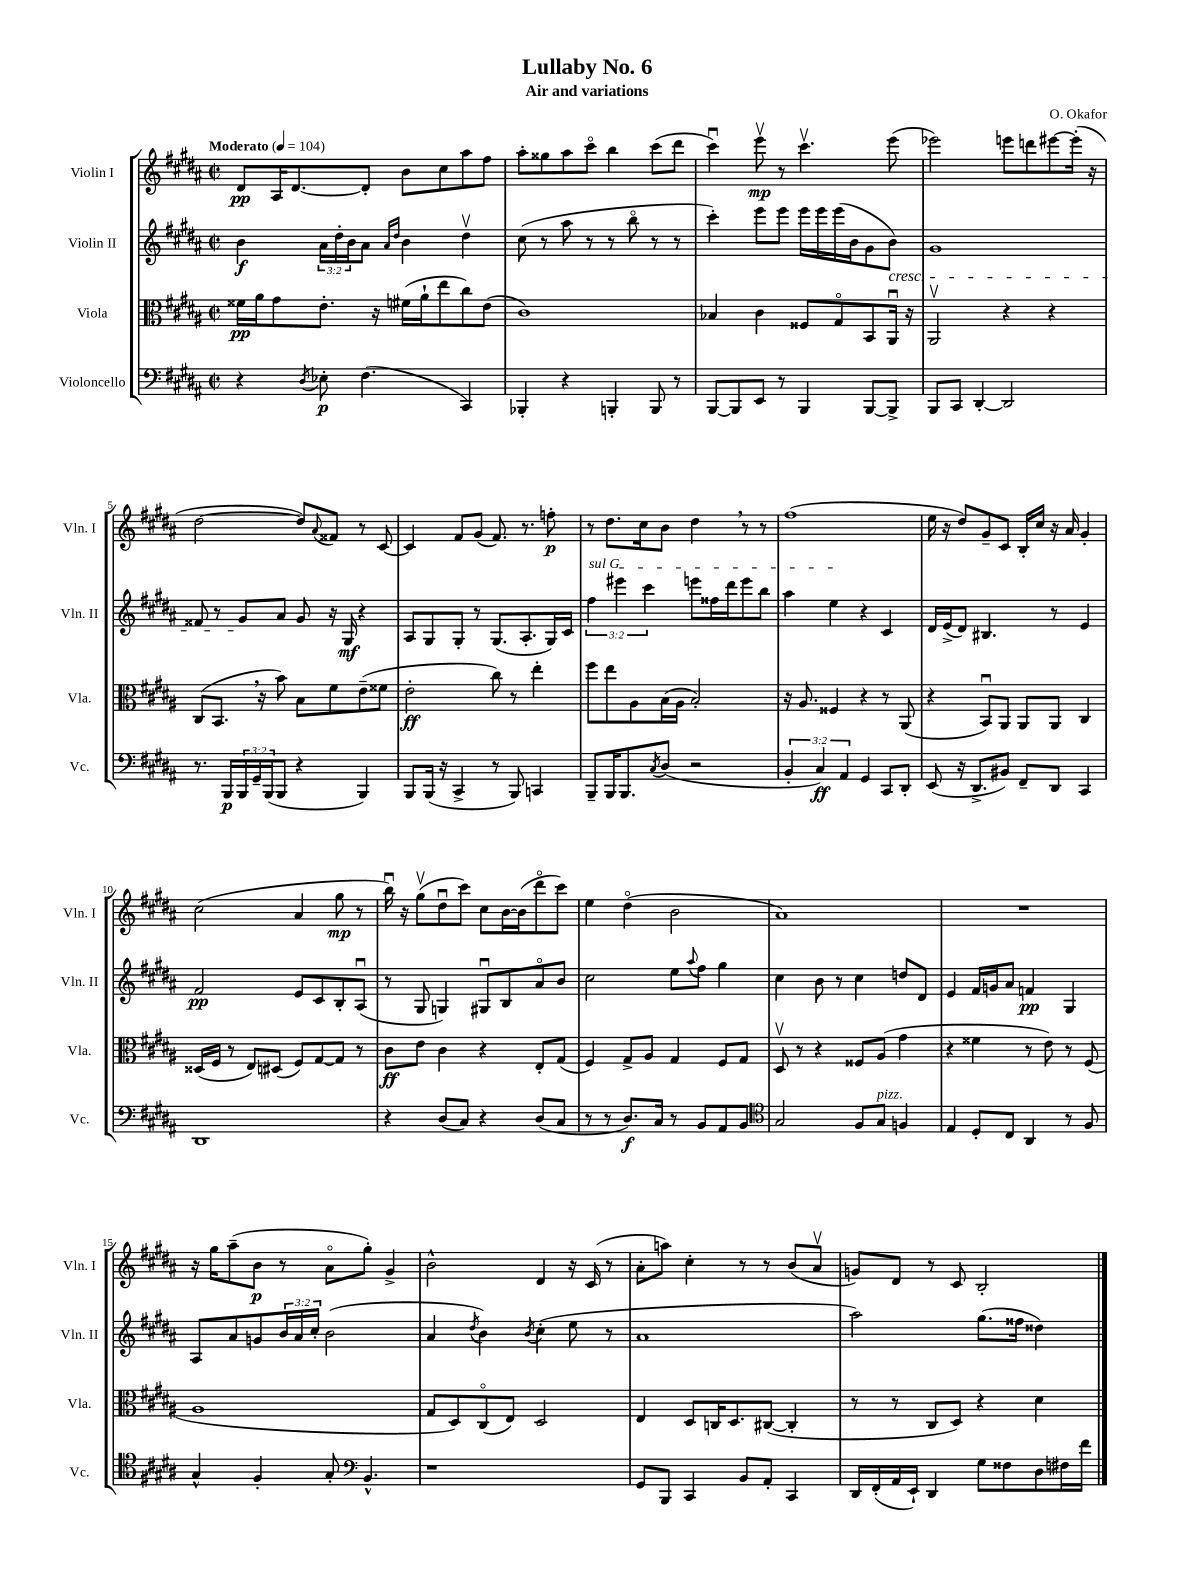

**kern	**dynam	**kern	**dynam	**kern	**dynam	**kern	**dynam
*part4	*part4	*part3	*part3	*part2	*part2	*part1	*part1
*staff4	*staff4	*staff3	*staff3	*staff2	*staff2	*staff1	*staff1
*I"Violoncello	*	*I"Viola	*	*I"Violin II	*	*I"Violin I	*
*I'Vc.	*	*I'Vla.	*	*I'Vln. II	*	*I'Vln. I	*
*clefF4	*	*clefC3	*	*clefG2	*	*clefG2	*
*k[f#c#g#d#a#]	*	*k[f#c#g#d#a#]	*	*k[f#c#g#d#a#]	*	*k[f#c#g#d#a#]	*
*M2/2	*	*M2/2	*	*M2/2	*	*M2/2	*
*met(c|)	*	*met(c|)	*	*met(c|)	*	*met(c|)	*
*MM104	*	*MM104	*	*MM104	*	*MM104	*
=1	=1	=1	=1	=1	=1	=1	=1
!	!	!	!	!	!	!LO:TX:a:B:t=Moderato	!
4r	.	16f##X\LL	pp	4b\	f	8d#/L	pp
.	.	16a#\J	.	.	.	.	.
.	.	8g#\	.	.	.	16A#/K	.
.	.	.	.	.	.	[8.d#/	.
8qD#/	.	.	.	.	.	.	.
8E-X'\	p	8.e'\J	.	24a#\LL	.	.	.
.	.	.	.	24dd#'\	.	.	.
.	.	.	.	24b\J	.	.	.
(4.F#\	.	.	.	8a#\J	.	8d#'/J]	.
.	.	16r	.	.	.	.	.
.	.	.	.	16qqa#/LL	.	.	.
.	.	.	.	16qqdd#/JJ	.	.	.
.	.	(16f#X\LL	.	4b\	.	8b\L	.
.	.	16a#`\J	.	.	.	.	.
.	.	8ee\	.	.	.	8cc#\	.
4CC#/)	.	8cc#\)	.	4dd#v\	.	8aa#\	.
.	.	(8e\J	.	.	.	8ff#\J	.
=2	=2	=2	=2	=2	=2	=2	=2
4BBB-X'/	.	1c#)	.	(8cc#\	.	8aa#'\L	.
.	.	.	.	8r	.	8gg##X\	.
4r	.	.	.	8aa#\	.	8aa#\	.
.	.	.	.	8r	.	8ccc#\J	.
4BBBn'/	.	.	.	8r	.	4bb\	.
.	.	.	.	8bb\	.	.	.
8BBB/	.	.	.	8r	.	(8ccc#\L	.
8r	.	.	.	8r	.	8ddd#\J	.
=3	=3	=3	=3	=3	=3	=3	=3
[8BBB/L	.	4B-X/	.	4ccc#'\)	.	4ccc#u\)	.
8BBB/]	.	.	.	.	.	.	.
8EE/J	.	4c#\	.	8eee\L	.	8eeev\	mp
8r	.	.	.	8eee\J	.	8r	.
4BBB/	.	8F##X/L	.	16eee\LL	.	4.ccc#v\	.
.	.	.	.	16eee\	.	.	.
.	.	8G#/	.	(16eee\	.	.	.
.	.	.	.	16b\J	.	.	.
[8BBB/L	.	8BB/	.	8g#\	.	.	.
!	!	!	!	!LO:TX:b:i:t=cresc.	!	!	!
8BBB^/J]	.	16AA#u/Jk	.	8b\J)	.	(8eee\	.
.	.	16r	.	.	.	.	.
=4	=4	=4	=4	=4	=4	=4	=4
8BBB/L	.	2AA#v/	.	1g#	.	2eee-X\)	.
8CC#/J	.	.	.	.	.	.	.
[4DD#'/	.	.	.	.	.	.	.
2DD#/]	.	4r	.	.	.	8eeen\L	.
.	.	.	.	.	.	8dddn\	.
.	.	4r	.	.	.	[8eee#X\	.
.	.	.	.	.	.	(16eee#'\Jk]	.
.	.	.	.	.	.	16r	.
!!LO:LB:g=z
=5	=5	=5	=5	=5	=5	=5	=5
8.r	.	(8C#/L	.	8f##X/	.	[2dd#\	.
.	.	8.BB,/J	.	8r	.	.	.
16BBB/LL	p	.	.	.	.	.	.
24BBB/	.	.	.	8g#/L	.	.	.
24GG#~/	.	.	.	.	.	.	.
.	.	16r	.	.	.	.	.
(24BBB/J	.	.	.	.	.	.	.
8BBB/J	.	8b\)	.	8a#/J	.	.	.
4r	.	8B\L	.	8g#/	.	8dd#/L])	.
.	.	.	.	.	.	8qqa#/	.
.	.	8f#\	.	16r	.	8f##X/J	.
.	.	.	.	16G#/	mf	.	.
4BBB/)	.	(8e~\	.	4r	.	8r	.
.	.	8f##X\J	.	.	.	[8c#/	.
=6	=6	=6	=6	=6	=6	=6	=6
8BBB/L	.	2e'\	ff	8A#/L	.	4c#/]	.
(16BBB/Jk	.	.	.	8G#/	.	.	.
16r	.	.	.	.	.	.	.
4CC#^/	.	.	.	8G#'/J	.	8f#/L	.
.	.	.	.	8r	.	(8g#/J	.
8r	.	8cc#\)	.	(8.G#/L	.	8.f#/)	.
8BBB/)	.	8r	.	.	.	.	.
.	.	.	.	8.A#'/	.	8.r	.
4CCn/	.	4ee'\	.	.	.	.	.
.	.	.	.	16G#/L)	.	8ffn'\	p
.	.	.	.	16c#/JJ	.	.	.
=7	=7	=7	=7	=7	=7	=7	=7
!	!	!	!	!LO:TX:a:i:t=sul G	!	!	!
8BBB~/L	.	8ff#\L	.	6ff#\	.	8r	.
16BBB/K	.	8ee\	.	.	.	8.dd#\L	.
.	.	.	.	6eee#X\	.	.	.
8.BBB/	.	.	.	.	.	.	.
.	.	8A#\	.	.	.	.	.
.	.	.	.	.	.	16cc#\k	.
.	.	.	.	6ccc#\	.	.	.
8qC#/	.	.	.	.	.	.	.
(8D#/J	.	(16B\L	.	.	.	8b\J	.
.	.	16A#\JJ	.	.	.	.	.
2r	.	2B'/)	.	8eeen\L	.	4dd#,\	.
.	.	.	.	16ff##X\L	.	.	.
.	.	.	.	16ddd#\J	.	.	.
.	.	.	.	8eee\	.	8r	.
.	.	.	.	8bb\J	.	8r	.
=8	=8	=8	=8	=8	=8	=8	=8
6BB'/	.	16r	.	4aa#\	.	(1ff#	.
.	.	8.A#/	.	.	.	.	.
6C#/)	ff	.	.	.	.	.	.
.	.	4F##X/	.	4ee\	.	.	.
6AA#/	.	.	.	.	.	.	.
4GG#/	.	4r	.	4r	.	.	.
8CC#/L	.	8r	.	4c#/	.	.	.
8DD#'/J	.	(8AA#/	.	.	.	.	.
=9	=9	=9	=9	=9	=9	=9	=9
(8EE/	.	4r	.	16d#/LL	.	16ee\	.
.	.	.	.	(16e^/J	.	16r	.
16r	.	.	.	8d#/J)	.	8dd#/L)	.
8.DD#^/L	.	.	.	.	.	.	.
.	.	8BBu/L)	.	4.B#X/	.	8g#~/	.
8BB#X/J)	.	8AA#/J	.	.	.	8c#/J	.
8FF#~/L	.	8AA#/L	.	.	.	16B'/LL	.
.	.	.	.	.	.	16cc#/JJ	.
8DD#/J	.	8AA#/J	.	8r	.	16r	.
.	.	.	.	.	.	16a#/	.
4CC#/	.	4C#/	.	4e/	.	4g#'/	.
!!LO:LB:g=z
=10	=10	=10	=10	=10	=10	=10	=10
1DD#	.	(16D##X/LL	.	2f#/	pp	(2cc#\	.
.	.	16F#/JJ	.	.	.	.	.
.	.	8r	.	.	.	.	.
.	.	8E/L)	.	.	.	.	.
.	.	(8D#X/J	.	.	.	.	.
.	.	8F#/L)	.	8e/L	.	4a#/	.
.	.	[8G#/	.	8c#/	.	.	.
.	.	8G#/J]	.	8B'/	.	8gg#\	mp
.	.	8r	.	(8A#u/J	.	8r	.
=11	=11	=11	=11	=11	=11	=11	=11
4r	.	8c#\L	ff	8r	.	16bbu\)	.
.	.	.	.	.	.	16r	.
.	.	8e\J	.	8G#/	.	(8gg#v\L	.
(8D#/L	.	4c#\	.	4Gn/)	.	8dd#u\	.
8C#/J)	.	.	.	.	.	8ccc#\J)	.
4r	.	4r	.	8G#Xu/L	.	8cc#\L	.
.	.	.	.	8B/	.	[16b\L	.
.	.	.	.	.	.	(16b\J]	.
(8D#/L	.	8E'/L	.	8a#/	.	8ddd#\	.
8C#/J	.	(8G#/J	.	8b/J	.	8ccc#\J)	.
=12	=12	=12	=12	=12	=12	=12	=12
8r	.	4F#/)	.	2cc#\	.	4ee\	.
8r	.	.	.	.	.	.	.
8.D#/L)	f	8G#^/L	.	.	.	(4dd#\	.
.	.	8A#/J	.	.	.	.	.
16C#/Jk	.	.	.	.	.	.	.
8r	.	4G#/	.	8ee\L	.	2b\	.
.	.	.	.	8qqaa#/	.	.	.
8BB/L	.	.	.	8ff#\J	.	.	.
8AA#/	.	8F#/L	.	4gg#\	.	.	.
8BB/J	.	8G#/J	.	.	.	.	.
=13	=13	=13	=13	=13	=13	=13	=13
*clefC4	*	*	*	*	*	*	*
2G#/	.	8D#v/	.	4cc#\	.	1a#)	.
.	.	8r	.	.	.	.	.
.	.	4r	.	8b\	.	.	.
.	.	.	.	8r	.	.	.
8F#/L	.	8F##X/L	.	4cc#\	.	.	.
!LO:TX:a:i:t=pizz.	!	!	!	!	!	!	!
8G#/J	.	(8A#/J	.	.	.	.	.
4Fn/	.	4g#\	.	8ddn/L	.	.	.
.	.	.	.	8d#/J	.	.	.
=14	=14	=14	=14	=14	=14	=14	=14
4E/	.	4r	.	4e/	.	1r	.
8D#'/L	.	4f##X\	.	16f#/LL	.	.	.
.	.	.	.	16gn/J	.	.	.
8C#/J	.	.	.	8a#/J	.	.	.
4AA#/	.	8r	.	4fn/	pp	.	.
.	.	8e\)	.	.	.	.	.
8r	.	8r	.	4G#/	.	.	.
8F#/	.	(8F#/	.	.	.	.	.
!!LO:LB:g=z
=15	=15	=15	=15	=15	=15	=15	=15
4G#^^/	.	1A#	.	8A#/L	.	16r	.
.	.	.	.	.	.	16gg#\KL	.
.	.	.	.	8a#/	.	(8aa#~\	.
4F#'/	.	.	.	8gn/	.	8b\J	p
.	.	.	.	24b/L	.	8r	.
.	.	.	.	24a#/	.	.	.
.	.	.	.	24cc#'/JJ	.	.	.
8G#'/	.	.	.	(2b\	.	8a#\L	.
*clefF4	*	*	*	*	*	*	*
4.BB^^/	.	.	.	.	.	8gg#'\J)	.
.	.	.	.	.	.	4g#^/	.
=16	=16	=16	=16	=16	=16	=16	=16
1r	.	8G#/L	.	4a#/	.	2b^^\	.
.	.	8D#/)	.	.	.	.	.
.	.	.	.	8qdd#/	.	.	.
.	.	(8C#/	.	4b\)	.	.	.
.	.	8E/J)	.	.	.	.	.
.	.	.	.	8qb/	.	.	.
.	.	2D#/	.	(4cc#'\	.	4d#/	.
.	.	.	.	8ee\	.	16r	.
.	.	.	.	.	.	(16c#/	.
.	.	.	.	8r	.	8r	.
=17	=17	=17	=17	=17	=17	=17	=17
8GG#/L	.	4E/	.	1a#	.	8a#'\L	.
8BBB/J	.	.	.	.	.	8aan\J)	.
4CC#/	.	8D#/L	.	.	.	4cc#'\	.
.	.	16Cn/K	.	.	.	.	.
.	.	8.D#/	.	.	.	.	.
8BB/L	.	.	.	.	.	8r	.
8AA#'/J	.	([8C#X/J	.	.	.	8r	.
4CC#/	.	4C#'/]	.	.	.	(8b/L	.
.	.	.	.	.	.	8a#v/J	.
=18	=18	=18	=18	=18	=18	=18	=18
16DD#/LL	.	8r	.	2aa#\)	.	8gn/L)	.
(16FF#'/	.	.	.	.	.	.	.
16AA#/	.	8r	.	.	.	8d#/J	.
16EE`/JJ)	.	.	.	.	.	.	.
4DD#/	.	8C#/L	.	.	.	8r	.
.	.	8D#/J)	.	.	.	8c#/	.
8G#\L	.	4r	.	(8.gg#\L	.	2B'/	.
8F##X\	.	.	.	.	.	.	.
.	.	.	.	16ff##X\Jk	.	.	.
8D#\	.	4d#\	.	4dd##X\)	.	.	.
16F#X\L	.	.	.	.	.	.	.
16f#\JJ	.	.	.	.	.	.	.
==	==	==	==	==	==	==	==
*-	*-	*-	*-	*-	*-	*-	*-
